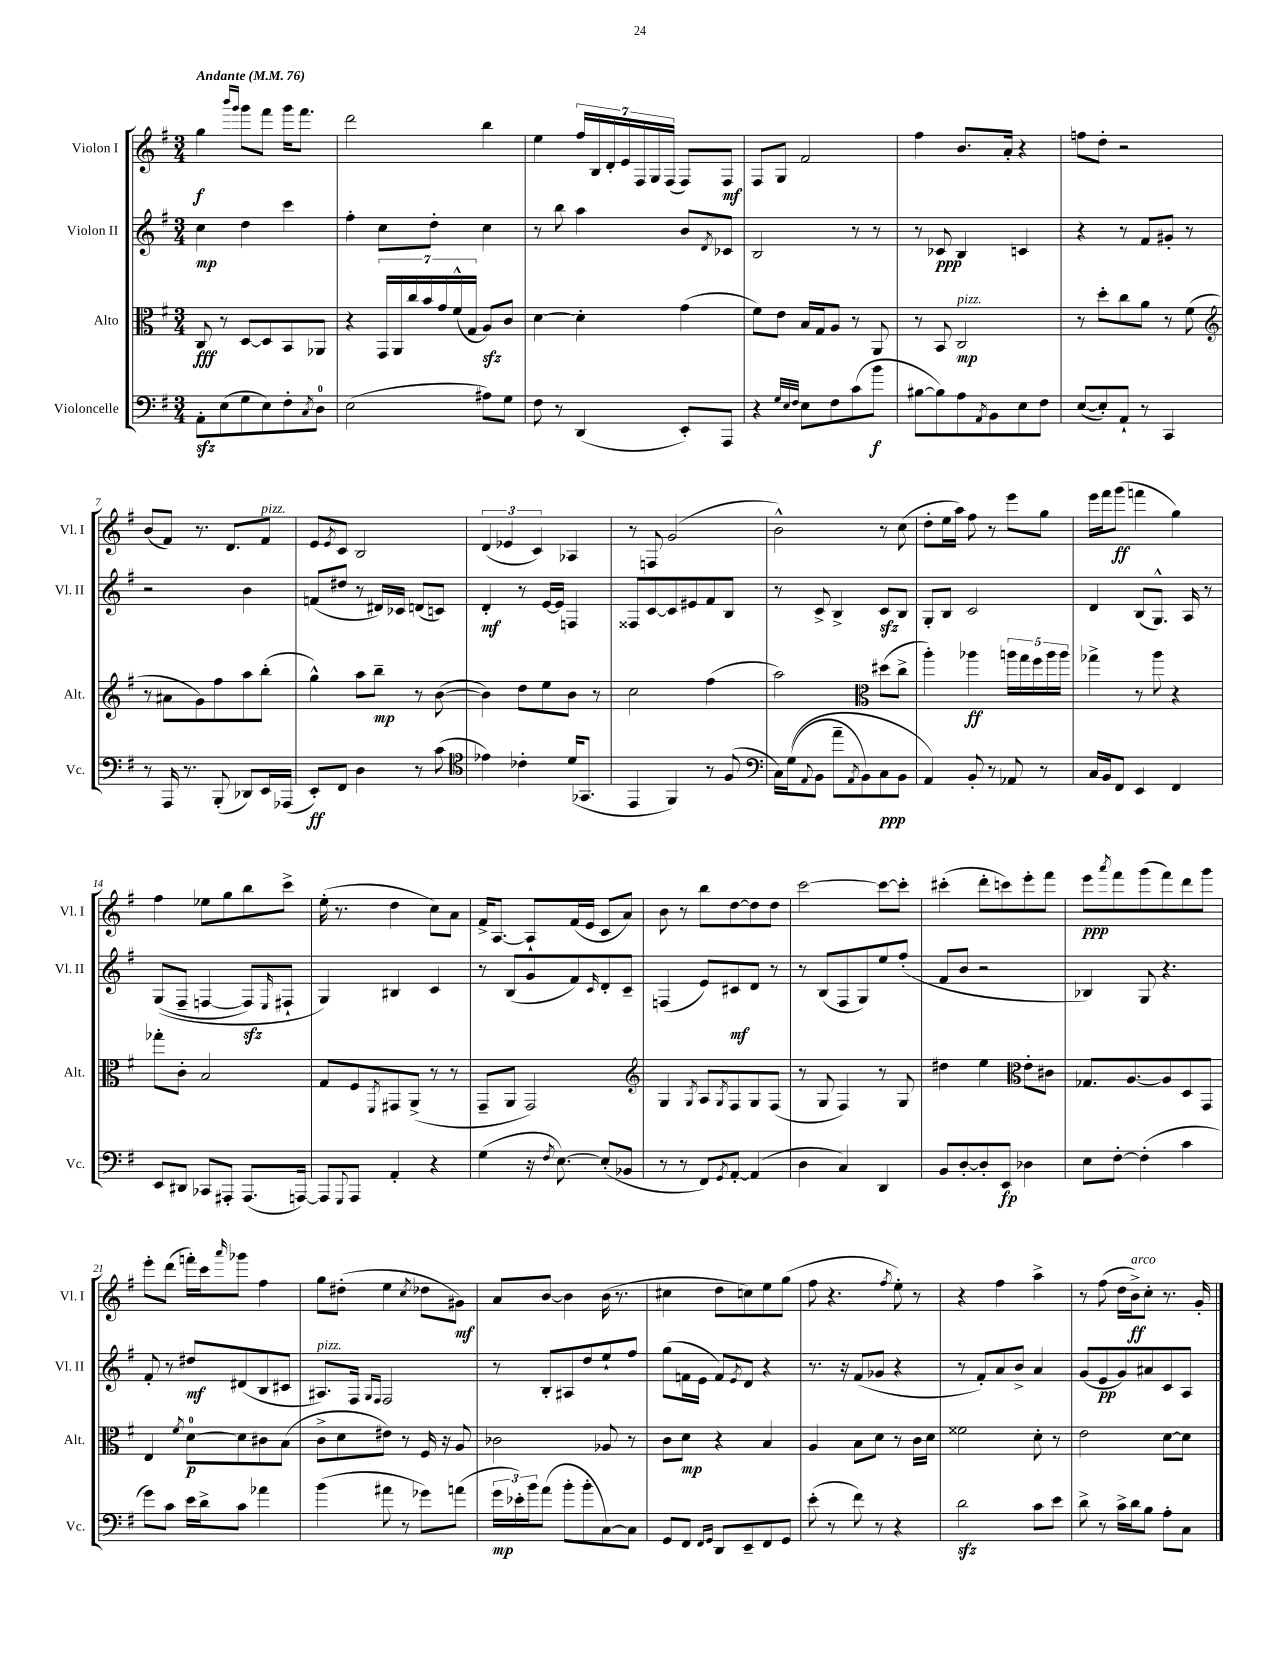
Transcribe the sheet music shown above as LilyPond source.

<<
\new StaffGroup <<
\new Staff = "s0" \with { instrumentName = "Violon I" shortInstrumentName = "Vl. I" } {
    \clef treble \key g \major \numericTimeSignature \time 3/4 \tempo "Andante" 4 = 76
    g''4\f \grace { b'''16 g'''16 } g'''8 fis'''8 g'''16 fis'''8. |
    d'''2 b''4 |
    e''4 \tuplet 7/4 { fis''16 b16 d'16-. e'16 fis16 g16 fis16( } fis8) fis8\mf |
    fis8 g8 fis'2 |
    fis''4 b'8. a'16-. r4 |
    f''8 d''8-. r2 |
    b'8( fis'8) r8. d'8. fis'8^\markup { \italic "pizz." } |
    e'8 \acciaccatura { e'8 } c'8 b2 |
    \tuplet 3/2 { d'4( ees'4 c'4) } aes4 |
    r8 f8 g'2( |
    b'2-^) r8 c''8( |
    d''8-. e''16 a''16) fis''8 r8 e'''8 g''8 |
    e'''16 fis'''16 g'''8\ff( f'''4 g''4) |
    fis''4 ees''8 g''8 b''8 c'''8-> |
    e''16-.( r8. d''4 c''8) a'8 |
    fis'16-> a8.~ a8-! fis'16( e'16 c'8 a'8) |
    b'8 r8 b''8 d''8~ d''8 d''8 |
    c'''2~ c'''8~ c'''8-. |
    cis'''4-.( d'''8-. c'''8) e'''8-. fis'''8 |
    e'''8\ppp \acciaccatura { a'''8 } fis'''8 g'''8( fis'''8) d'''8 g'''8 |
    e'''8-. d'''8( f'''16-.) c'''16 \grace { a'''16 } ges'''8 fis''4 |
    g''8 dis''8-.( e''4 \acciaccatura { c''8 } des''8 gis'8\mf) |
    a'8 b'8~ b'4 b'16( r8. |
    cis''4 d''8 c''8) e''8 g''8( |
    fis''8 r4. \acciaccatura { fis''8 } e''8-.) r8 |
    r4 fis''4 a''4-> |
    r8 fis''8( d''16 b'16->\ff^\markup { \italic "arco" }) c''8-. r8. g'16-. \bar "|." |
}
\new Staff = "s1" \with { instrumentName = "Violon II" shortInstrumentName = "Vl. II" } {
    \clef treble \key g \major \numericTimeSignature \time 3/4
    c''4\mp d''4 c'''4 |
    fis''4-. c''8 d''8-. c''4 |
    r8 b''8 a''4 b'8 \acciaccatura { d'8 } ces'8 |
    b2 r8 r8 |
    r8 ces'8\ppp b4 c'4 |
    r4 r8 fis'8 gis'8-. r8 |
    r2 b'4 |
    f'8( dis''8 r8 dis'16) ces'16 d'8( c'8) |
    d'4-.\mf r8 e'16~ e'16 f4 |
    fisis8 c'8~ c'8 eis'8 fis'8 b8 |
    r8 c'8-> b4-> c'8\sfz b8 |
    g8-. b8 c'2 |
    d'4 b8( g8.-^) a16 r8 |
    g8(\( fis8-- f4~ f8\sfz) \grace { e16 } fis8-! |
    g4\) bis4 c'4 |
    r8 b8( g'8 fis'8) \grace { c'16 } d'8-. c'8-- |
    f4( e'8) cis'8\mf d'8 r8 |
    r8 b8( fis8 g8) e''8 fis''8-.( |
    fis'8 b'8 r2 |
    bes4) g8 r4. |
    fis'8-. r8 dis''8\mf dis'8( b8 cis'8 |
    ais8.^\markup { \italic "pizz." }) fis16 \grace { g16 fis16 } fis2 |
    r8 b8-. ais8 d''8 e''8-! fis''8 |
    g''8( f'16 e'16 f'8) \acciaccatura { e'8 } d'8 r4 |
    r8. r16 fis'8( ges'8 r4 |
    r8 fis'8-.) a'8 b'8-> a'4 |
    g'8( e'8\pp g'8) ais'8 c'8 a8 \bar "|." |
}
\new Staff = "s2" \with { instrumentName = "Alto" shortInstrumentName = "Alt." } {
    \clef alto \key g \major \numericTimeSignature \time 3/4
    c8\fff r8 d8~ d8 b,8 aes,8 |
    r4 \tuplet 7/4 { g,16 a,16 c''16 b'16 g'16 fis'16-^( g16 } a8\sfz) c'8 |
    d'4~ d'4-. g'4( |
    fis'8) e'8 b16 g16 a8 r8 a,8 |
    r8 b,8 c2\mp^\markup { \italic "pizz." } |
    r8 d''8-. c''8 a'8 r8 fis'8( |
    \clef treble r8 ais'8 g'8) fis''8 a''8 b''8-.( |
    g''4-^) a''8 b''8--\mp r8 b'8~( |
    b'4) d''8 e''8 b'8 r8 |
    c''2 fis''4( |
    a''2) \clef alto dis''8( c''8-> |
    a''4-.) aes''4\ff \tuplet 5/4 { a''16 g''16 fis''16 a''16 a''16 } |
    ges''4-> r8 a''8 r4 |
    ges''8-. c'8-. b2 |
    g8 fis8 \acciaccatura { fis,8 } gis,8 a,8->( r8 r8 |
    g,8-- a,8 g,2) |
    \clef treble g4 \acciaccatura { g8 } a8 \acciaccatura { g8 } fis8 g8 fis8( |
    r8 g8 fis4) r8 g8 |
    dis''4 e''4 \clef alto e'8-. cis'8 |
    ges8. a8.~ a8 d8 g,8 |
    e4 \acciaccatura { fis'8 } d'8-0~\p d'8 cis'8 b8( |
    c'8-> d'8 eis'8) r8 fis16 r16 a8 |
    ces'2 aes8 r8 |
    c'8 d'8\mp r4 b4 |
    a4 b8 d'8 r8 c'16 d'16 |
    fisis'2 d'8-. r8 |
    e'2 d'8~ d'8 \bar "|." |
}
\new Staff = "s3" \with { instrumentName = "Violoncelle" shortInstrumentName = "Vc." } {
    \clef bass \key g \major \numericTimeSignature \time 3/4
    a,8-.\sfz e8( g8 e8) fis8-. \acciaccatura { c8 } d8-0 |
    e2( ais8) g8 |
    fis8 r8 d,4( e,8-.) a,,8 |
    r4 \grace { g32 e32 fis32 } e8 fis8 c'8( b'8\f |
    bis8~ bis8) a8 \acciaccatura { a,8 } b,8 e8 fis8 |
    e8~( e8-.) a,8-! r8 c,4 |
    r8 a,,16 r8. b,,8-.( des,8) e,16 aes,,16( |
    e,8-.\ff) fis,8 d4 r8 c'8( |
    \clef tenor ees'4) ces'4-. d'16( ges,8. |
    e,4 fis,4) r8 fis8( |
    \clef bass c16) g16(\( \appoggiatura { a,8 } b,8 a'8-- \acciaccatura { a,8 } b,8) c8\ppp b,8 |
    a,4\) b,8-. r8 aes,8 r8 |
    c16 b,16 fis,8 e,4 fis,4 |
    e,8 dis,8 ces,8 ais,,8-. ais,,8.( a,,16~) |
    a,,8 \appoggiatura { g,,8 } a,,8 a,4-. r4 |
    g4( r16 \acciaccatura { fis8 } e8.~) e8-.( bes,8 |
    r8 r8 fis,8) \acciaccatura { g,8 } a,8~-. a,4( |
    d4 c4) d,4 |
    b,8 d8~-. d8-. e,8\fp des4 |
    e8 fis8~-. fis4-.( c'4 |
    g'8) c'8 e'16 d'16-> c'8 aes'4 |
    b'4( ais'8 r8 ges'8) a'8( |
    \tuplet 3/2 { g'16\mp ees'16-.) b'16 } a'8( b'8-. b'8-. c8~) c8 |
    g,8 fis,8 \grace { fis,16 g,16 } d,8 e,8-- fis,8 g,8 |
    e'8-.( r8 fis'8) r8 r4 |
    d'2\sfz c'8 e'8 |
    d'8-> r8 c'16-> d'16 b8 a8-. c8 \bar "|." |
}
>>
>>
